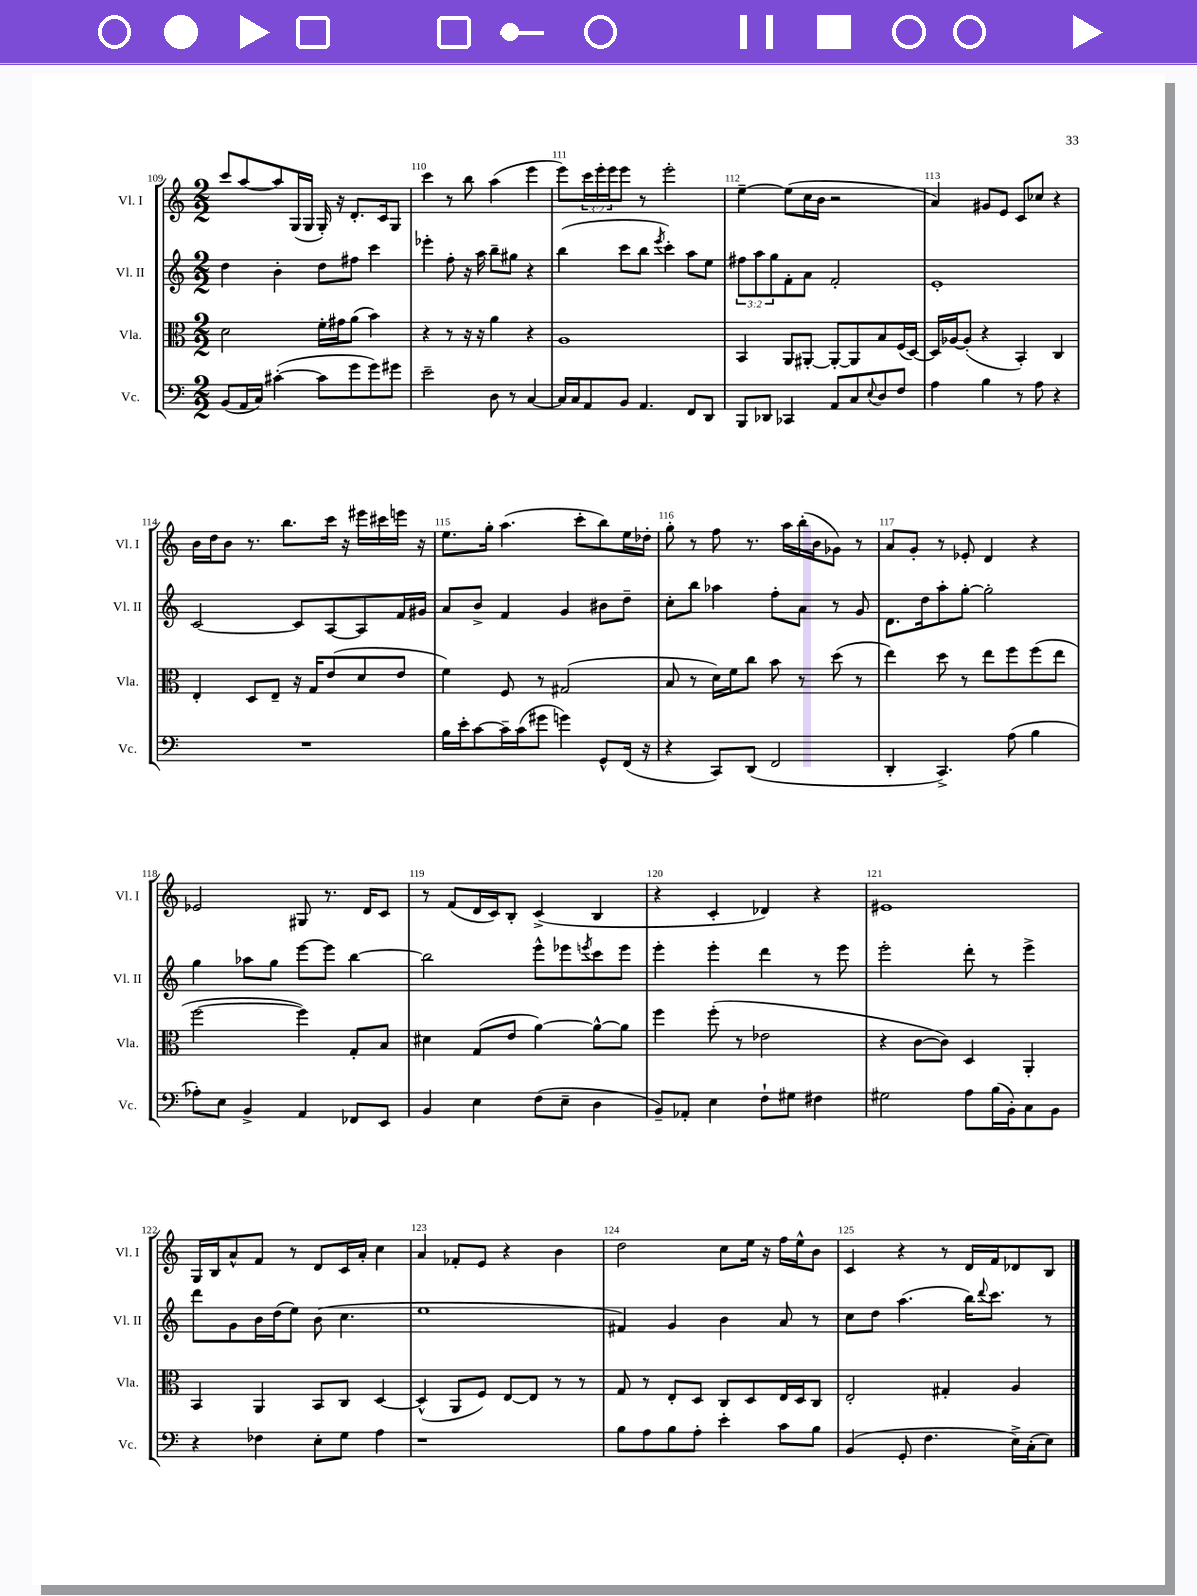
<<
\new StaffGroup <<
\new Staff = "s0" \with { instrumentName = "Vl. I" shortInstrumentName = "Vl. I" } {
    \clef treble \key c \major \numericTimeSignature \time 2/2 \override Staff.TupletNumber.text = #tuplet-number::calc-fraction-text
    c'''8 a''8~ a''8 g16( g16 g16-.) r16 d'8.-. c'16 g8 |
    c'''4 r8 b''8 a''4( e'''4 |
    e'''8) \tuplet 3/2 { c'''16 e'''16-. e'''16 } e'''8 r8 e'''2-. |
    e''4~-- e''8( c''16 b'16 r2 |
    a'4) gis'8 e'8 c'8 ces''8 r4 |
    b'16 d''16 b'8 r8. b''8. c'''16 r16 eis'''16 cis'''16 e'''16 r16 |
    e''8. g''16-. a''4.( c'''8-. b''8) e''16 des''16-. |
    g''8-. r8 f''8 r8. a''16 b''16-.( b'16 ges'8) r8 |
    a'8 g'8-. r8 ees'8-. d'4 r4 |
    ees'2 gis8 r8. d'16 c'8 |
    r8 f'8( d'16 c'16) b8-. c'4->( b4 |
    r4 c'4-. des'4) r4 |
    eis'1 |
    g16 b16 a'8-^ f'8 r8 d'8 c'16 a'16-. c''4 |
    a'4 fes'8-. e'8 r4 b'4 |
    d''2 c''8 e''16 r16 f''16 e''16-^ b'8 |
    c'4 r4 r8 d'16 f'16 des'8 b8 \bar "|." |
}
\new Staff = "s1" \with { instrumentName = "Vl. II" shortInstrumentName = "Vl. II" } {
    \clef treble \key c \major \numericTimeSignature \time 2/2 \override Staff.TupletNumber.text = #tuplet-number::calc-fraction-text
    d''4 b'4-. d''8 fis''8 c'''4 |
    ees'''4-. f''8-. r16 a''16 b''8-- gis''8 r4 |
    b''4( c'''8 b''8 \acciaccatura { e'''8 } c'''4-.) a''8 e''8 |
    \tuplet 3/2 { fis''8 a''8 g''8 } f'8-. a'8 f'2-. |
    e'1-. |
    c'2~ c'8 a8~ a8 f'16 gis'16 |
    a'8 b'8-> f'4 g'4 bis'8 d''8-- |
    c''8-. b''8 aes''4 f''8-. a'8 r8 g'8 |
    d'8. d''16 a''8-. g''8~-. g''2-. |
    g''4 aes''8 g''8 e'''8~ e'''8 b''4~ |
    b''2 e'''8-^ ees'''8 \acciaccatura { e'''8 } c'''8 e'''8 |
    e'''4-. e'''4-. d'''4 r8 e'''8 |
    e'''2-. d'''8-. r8 e'''4-> |
    d'''8 g'8 b'16 d''16( e''8) b'8( c''4. |
    e''1 |
    fis'4) g'4 b'4 a'8 r8 |
    c''8 d''8 a''4.( b''16) \appoggiatura { d'''8 } c'''8. r8 \bar "|." |
}
\new Staff = "s2" \with { instrumentName = "Vla." shortInstrumentName = "Vla." } {
    \clef alto \key c \major \numericTimeSignature \time 2/2
    d'2 f'16-. gis'16 a'8( b'4) |
    r4 r8 r16 r16 a'4 r4 |
    a1 |
    b,4 a,8 ais,8~-. ais,8~-. ais,8 b8 f16( d16~) |
    d16 aes16~ aes8-.( r4 b,4-.) c4 |
    e4-. d8 e8-- r16 g16 e'8( d'8 e'8 |
    f'4) f8 r8 gis2( |
    b8 r8 d'16) f'16 c''8 b'8 r8 d''8( r8 |
    e''4) d''8 r8 e''8 f''8 f''8( e''8 |
    f''2~ f''4) g8-. b8 |
    dis'4 g8( e'8 a'4~) a'8~-^ a'8 |
    f''4 f''8-.( r8 ees'2 |
    r4 c'8~ c'8) d4 a,4-. |
    b,4 a,4 b,8 c8 d4~ |
    d4-^( a,8 f8) e8~ e8 r8 r8 |
    g8 r8 e8-. d8 c8 d8 e16 d16 c8 |
    e2-. gis4-. a4 \bar "|." |
}
\new Staff = "s3" \with { instrumentName = "Vc." shortInstrumentName = "Vc." } {
    \clef bass \key c \major \numericTimeSignature \time 2/2
    b,8( a,16 c16) cis'4~-.( cis'8 g'8 g'8) gis'8 |
    e'2-- d8 r8 c4~ |
    c16 c16 a,8 b,8 a,4. f,8 d,8 |
    b,,8 des,8 ces,4 a,8 c8 \appoggiatura { e8 } d8 f8 |
    a4 b4 r8 a8 r4 |
    R1 |
    b16 e'16-. c'8~ c'16-- c'16( gis'8 g'4) g,8-^ f,16( r16 |
    r4 c,8) d,8( f,2 |
    d,4-. c,4.->) a8( b4 |
    aes8-.) e8 b,4-> a,4 fes,8 e,8 |
    b,4 e4 f8( e8-- d4 |
    b,8--) aes,8-. e4 f8-! gis8 fis4 |
    gis2 a8 b16( b,16-.) c8 b,8 |
    r4 fes4 e8-. g8 a4 |
    r1 |
    b8 a8 b8 a8-. e'4-. c'8 b8 |
    b,4( g,8-. f4. e16->) c16-.( e8) \bar "|." |
}
>>
>>
\layout { \context { \Score currentBarNumber = #109 \override BarNumber.break-visibility = ##(#f #t #t) barNumberVisibility = #all-bar-numbers-visible } }
